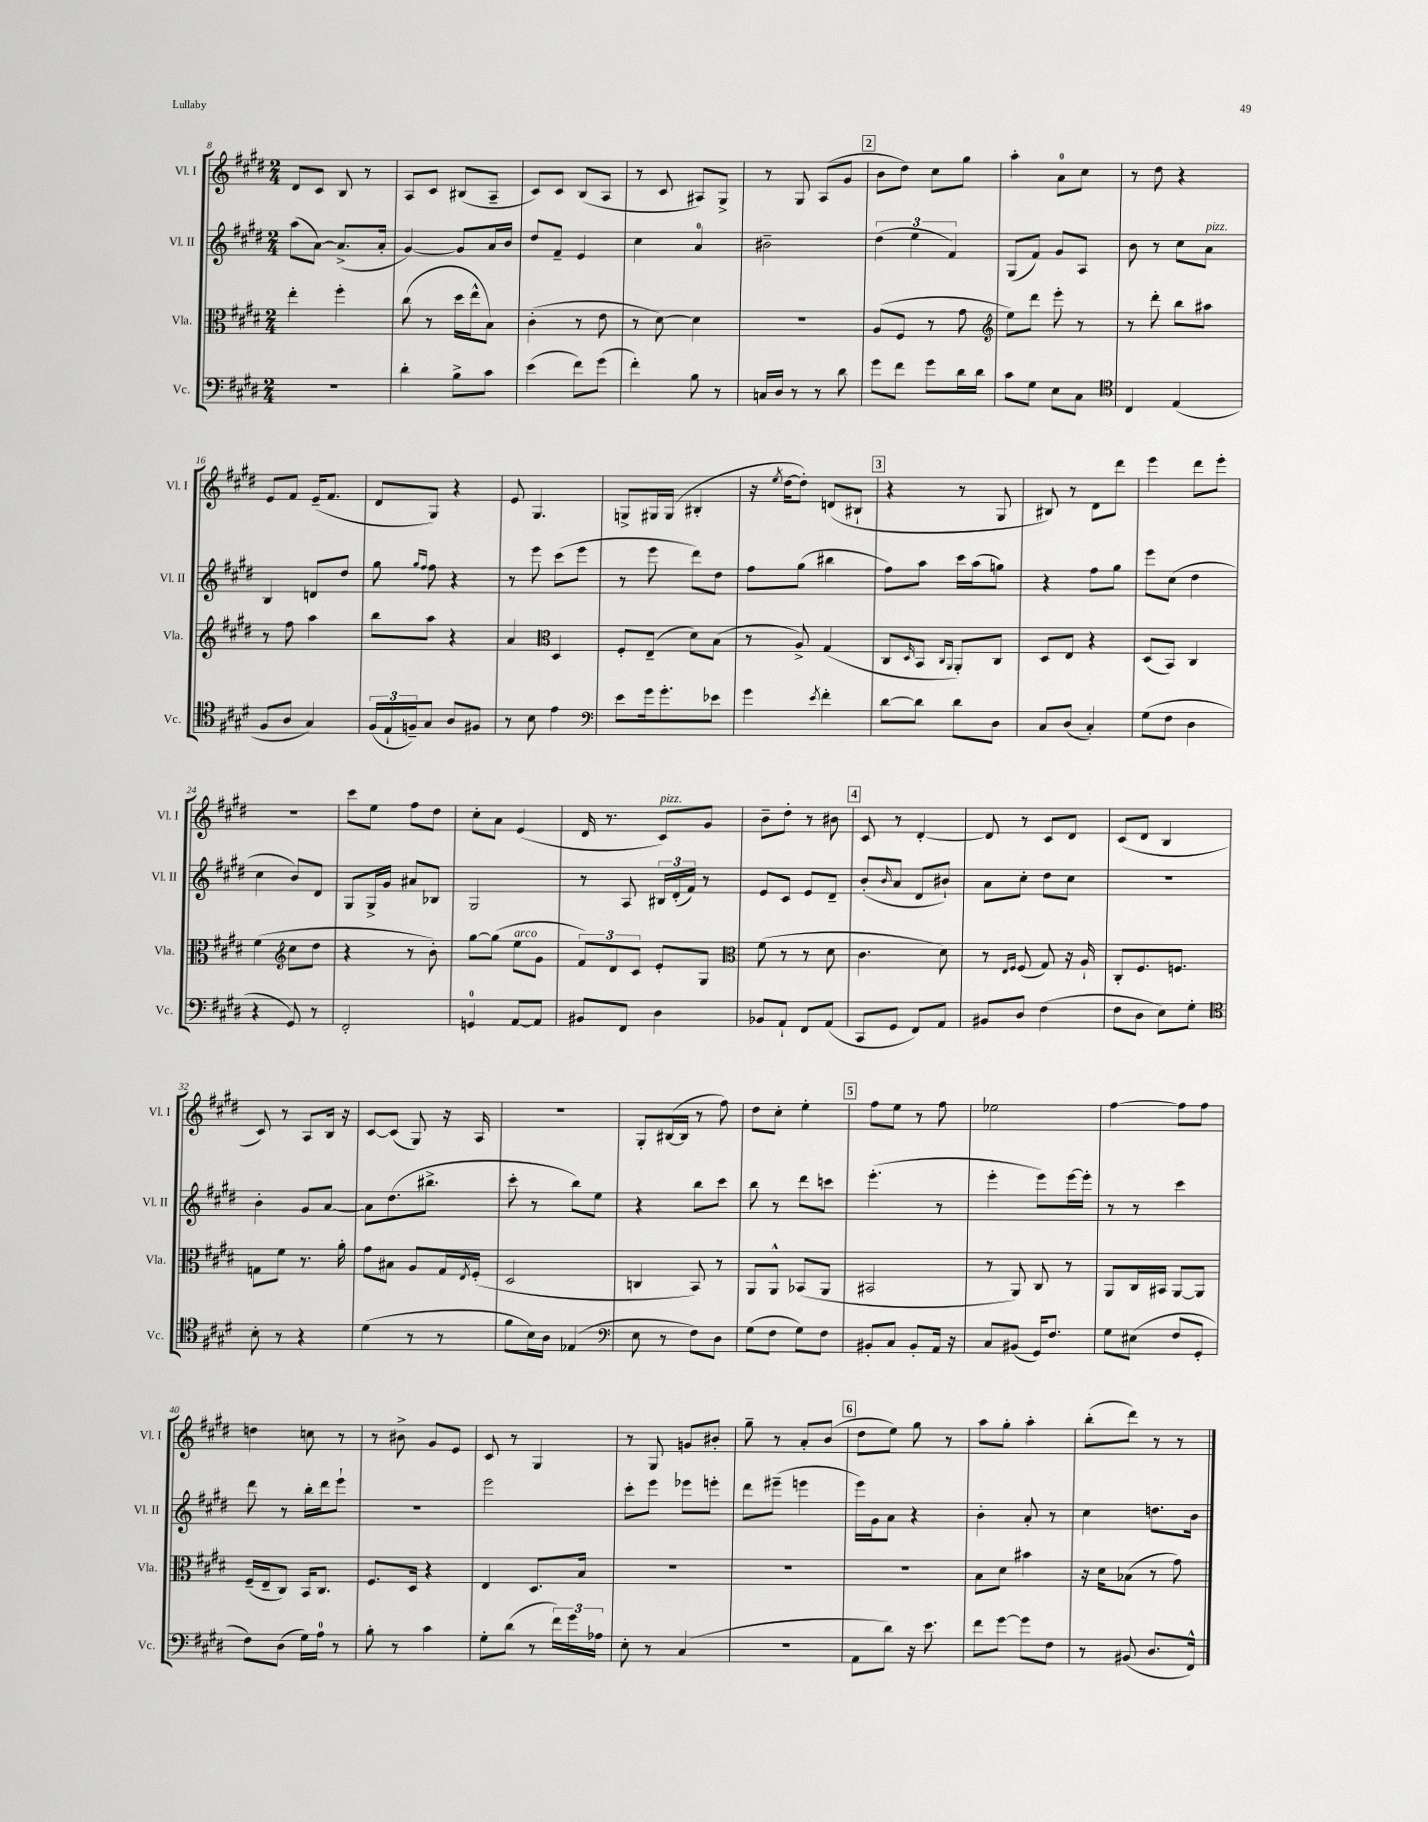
<<
\new StaffGroup <<
\new Staff = "s0" \with { instrumentName = "Vl. I" shortInstrumentName = "Vl. I" } {
    \clef treble \key e \major \numericTimeSignature \time 2/4
    dis'8 cis'8 b8 r8 |
    a8 cis'8 bis8( a8-- |
    cis'8) cis'8 b8( a8 |
    r8 cis'8 ais8) gis8-> |
    r8 gis8 a8( gis'8 |
    \mark \markup { \box "2" } b'8 dis''8) cis''8 gis''8 |
    a''4-. a'8-0 cis''8 |
    r8 dis''8 r4 |
    e'8 fis'8 e'16--( fis'8. |
    dis'8 gis8) r4 |
    e'8 gis4. |
    g8-> gis16 gis16( bis4-. |
    r16 \acciaccatura { e''8 } dis''16~ dis''8-.) d'8( bis8-! |
    \mark \markup { \box "3" } r4 r8 gis8 |
    bis8) r8 dis'8 dis'''8 |
    e'''4 dis'''8 e'''8-. |
    R2 |
    cis'''8 e''8 fis''8 dis''8 |
    cis''8-. a'8 e'4( |
    dis'16 r8. cis'8^\markup { \italic "pizz." }) gis'8 |
    b'8-- dis''8-. r8 bis'8 |
    \mark \markup { \box "4" } cis'8 r8 dis'4~-. |
    dis'8 r8 cis'8 dis'8 |
    cis'8( dis'8 b4 |
    cis'8) r8 a8 b16 r16 |
    cis'8~ cis'8( gis8) r16 a16 |
    r2 |
    gis8-. bis16~( bis16 r8 fis''8) |
    dis''8 cis''8-. e''4-. |
    \mark \markup { \box "5" } fis''8 e''8 r8 fis''8 |
    ees''2 |
    fis''4~ fis''8 fis''8 |
    d''4 c''8 r8 |
    r8 bis'8-> gis'8 e'8 |
    cis'8 r8 gis4 |
    r8 gis8 g'8 bis'8-. |
    gis''8-- r8 a'8-. b'8( |
    \mark \markup { \box "6" } dis''8 e''8) gis''8 r8 |
    a''8 gis''8-. a''4-. |
    b''8-.( dis'''8) r8 r8 \bar "|." |
}
\new Staff = "s1" \with { instrumentName = "Vl. II" shortInstrumentName = "Vl. II" } {
    \clef treble \key e \major \numericTimeSignature \time 2/4
    a''8( a'8~) a'8.->( a'16-. |
    gis'4~) gis'8 a'16 b'16 |
    dis''8 fis'8-- e'4 |
    cis''4 a'4-0 |
    bis'2-- |
    \mark \markup { \box "2" } \tuplet 3/2 { dis''4( e''4 fis'4) } |
    gis8( fis'8) gis'8 a8 |
    b'8 r8 cis''8 a'8^\markup { \italic "pizz." } |
    b4 d'8 dis''8 |
    gis''8 \grace { gis''16 fis''16 } fis''8 r4 |
    r8 e'''8 cis'''8( e'''8 |
    r8 e'''8 dis'''8) dis''8 |
    fis''8 gis''8( bis''4 |
    \mark \markup { \box "3" } fis''8) a''8 cis'''16 a''16( g''8) |
    r4 fis''8 gis''8 |
    e'''8 cis''8( dis''4 |
    cis''4 b'8) dis'8 |
    gis8 gis16-> gis'16 ais'8 bes8 |
    gis2 |
    r8 a8 \tuplet 3/2 { bis16 dis'16-.( fis'16) } r8 |
    e'8 cis'8 e'8 dis'8-- |
    \mark \markup { \box "4" } b'8-.( \grace { b'16 } a'8 dis'8 bis'8-!) |
    a'8 cis''8-. dis''8 cis''8 |
    r2 |
    b'4-. gis'8 a'8~ |
    a'8 dis''8.( bis''8.-> |
    cis'''8-. r8 b''8) e''8 |
    r4 b''8 cis'''8 |
    b''8 r8 dis'''8 c'''8 |
    \mark \markup { \box "5" } e'''4.-.( r8 |
    e'''4-. e'''8) e'''16~ e'''16-. |
    r8 r8 cis'''4 |
    dis'''8 r8 b''16-. dis'''16 e'''8-! |
    r2 |
    e'''2 |
    cis'''8-. e'''8 ees'''8 e'''8-. |
    dis'''8 eis'''8--( e'''4 |
    \mark \markup { \box "6" } e'''16) gis'16 a'8 r4 |
    b'4-. a'8-. r8 |
    cis''4 d''8. b'16 \bar "|." |
}
\new Staff = "s2" \with { instrumentName = "Vla." shortInstrumentName = "Vla." } {
    \clef alto \key e \major \numericTimeSignature \time 2/4
    e''4-. fis''4-. |
    cis''8( r8 dis''16 e''16-^ b8) |
    cis'4-.( r8 e'8 |
    r8 dis'8~) dis'4 |
    r2 |
    \mark \markup { \box "2" } a8( fis8 r8 gis'8 |
    \clef treble e''8) dis'''8 e'''8-. r8 |
    r8 dis'''8-. b''8 ais''8 |
    r8 fis''8 a''4 |
    b''8 a''8 r4 |
    a'4 \clef alto dis4 |
    fis8-. e8--( dis'8) b8( |
    r8 a8->) gis4( |
    \mark \markup { \box "3" } cis8 \grace { dis16 } b,8 \grace { cis16 a,16 } a,8-.) cis8 |
    dis8 e8 r4 |
    dis8( b,8) cis4 |
    fis'4( \clef treble cis''8 dis''8 |
    r4 r8 b'8-.) |
    gis''8~ gis''8( e''8^\markup { \italic "arco" } gis'8 |
    \tuplet 3/2 { fis'8) dis'8 cis'8 } e'8-. gis8 |
    \clef alto fis'8( r8 r8 dis'8 |
    \mark \markup { \box "4" } cis'4. dis'8) |
    r8 \grace { e16 fis16 } fis8( gis8) r16 a16-! |
    cis8-. fis8. f8. |
    g8 fis'8 r8. a'16-. |
    gis'8 bis8 a8 gis16 \acciaccatura { e8 } fis16-.( |
    dis2 |
    c4 b,8) r8 |
    a,8 a,8-^ bes,8( a,8 |
    \mark \markup { \box "5" } bis,2 |
    r8 a,8) cis8 r8 |
    a,8 cis16 bis,16 a,8~ a,8 |
    fis16--( e16-- cis8) b,16 cis8. |
    fis8. dis16 r4 |
    e4 dis8. b16 |
    R2 |
    R2 |
    \mark \markup { \box "6" } R2 |
    b8 dis'8 bis'4 |
    r16 dis'16 bes8( r8 gis'8) \bar "|." |
}
\new Staff = "s3" \with { instrumentName = "Vc." shortInstrumentName = "Vc." } {
    \clef bass \key e \major \numericTimeSignature \time 2/4
    r2 |
    dis'4-. b8-> cis'8 |
    e'4( fis'8) gis'8( |
    fis'4-.) b8 r8 |
    c16 dis16 r8 r8 dis'8 |
    \mark \markup { \box "2" } gis'8 fis'8 gis'8 dis'16 dis'16 |
    cis'8 gis8 e8 cis8 |
    \clef tenor cis4 e4( |
    fis8 a8 gis4) |
    \tuplet 3/2 { fis16( e16-! f16--) } gis8 a8 fis8 |
    r8 b8 e'4 |
    \clef bass e'8 gis'16 gis'8.-. ees'8 |
    gis'4 \acciaccatura { e'8 } fis'4-. |
    \mark \markup { \box "3" } dis'8~ dis'8 dis'8 dis8 |
    cis8 dis8( cis4-.) |
    gis8( fis8 dis4 |
    r4 gis,8) r8 |
    fis,2-. |
    g,4-0 a,8~ a,8 |
    bis,8 fis,8 dis4 |
    bes,8 a,8-! fis,8 a,8( |
    \mark \markup { \box "4" } cis,8 gis,8 fis,8) a,8 |
    bis,8 dis8 fis4( |
    fis8 dis8 e8) gis8-. |
    \clef tenor b8-. r8 r4 |
    dis'4( r8 r8 |
    fis'8 b16) a16 ees4( |
    \clef bass e8 r8 fis8) dis8 |
    gis8( fis8 gis8) fis8 |
    \mark \markup { \box "5" } bis,8-. cis8 bis,8-. a,16 r16 |
    cis8 bis,8( gis,16) fis8. |
    gis8 eis8( fis8 gis,8-. |
    fis8) dis8( gis16) a16-0 r8 |
    b8-. r8 cis'4 |
    gis8-. dis'8( r8 \tuplet 3/2 { fis'16) gis'16 aes16 } |
    e8-. r8 cis4( |
    r2 |
    \mark \markup { \box "6" } a,8 dis'8) r16 e'8. |
    fis'8 gis'8~ gis'8 fis8 |
    r8 bis,8( dis8. fis,16-^) \bar "|." |
}
>>
>>
\layout { \context { \Score currentBarNumber = #8 } }
